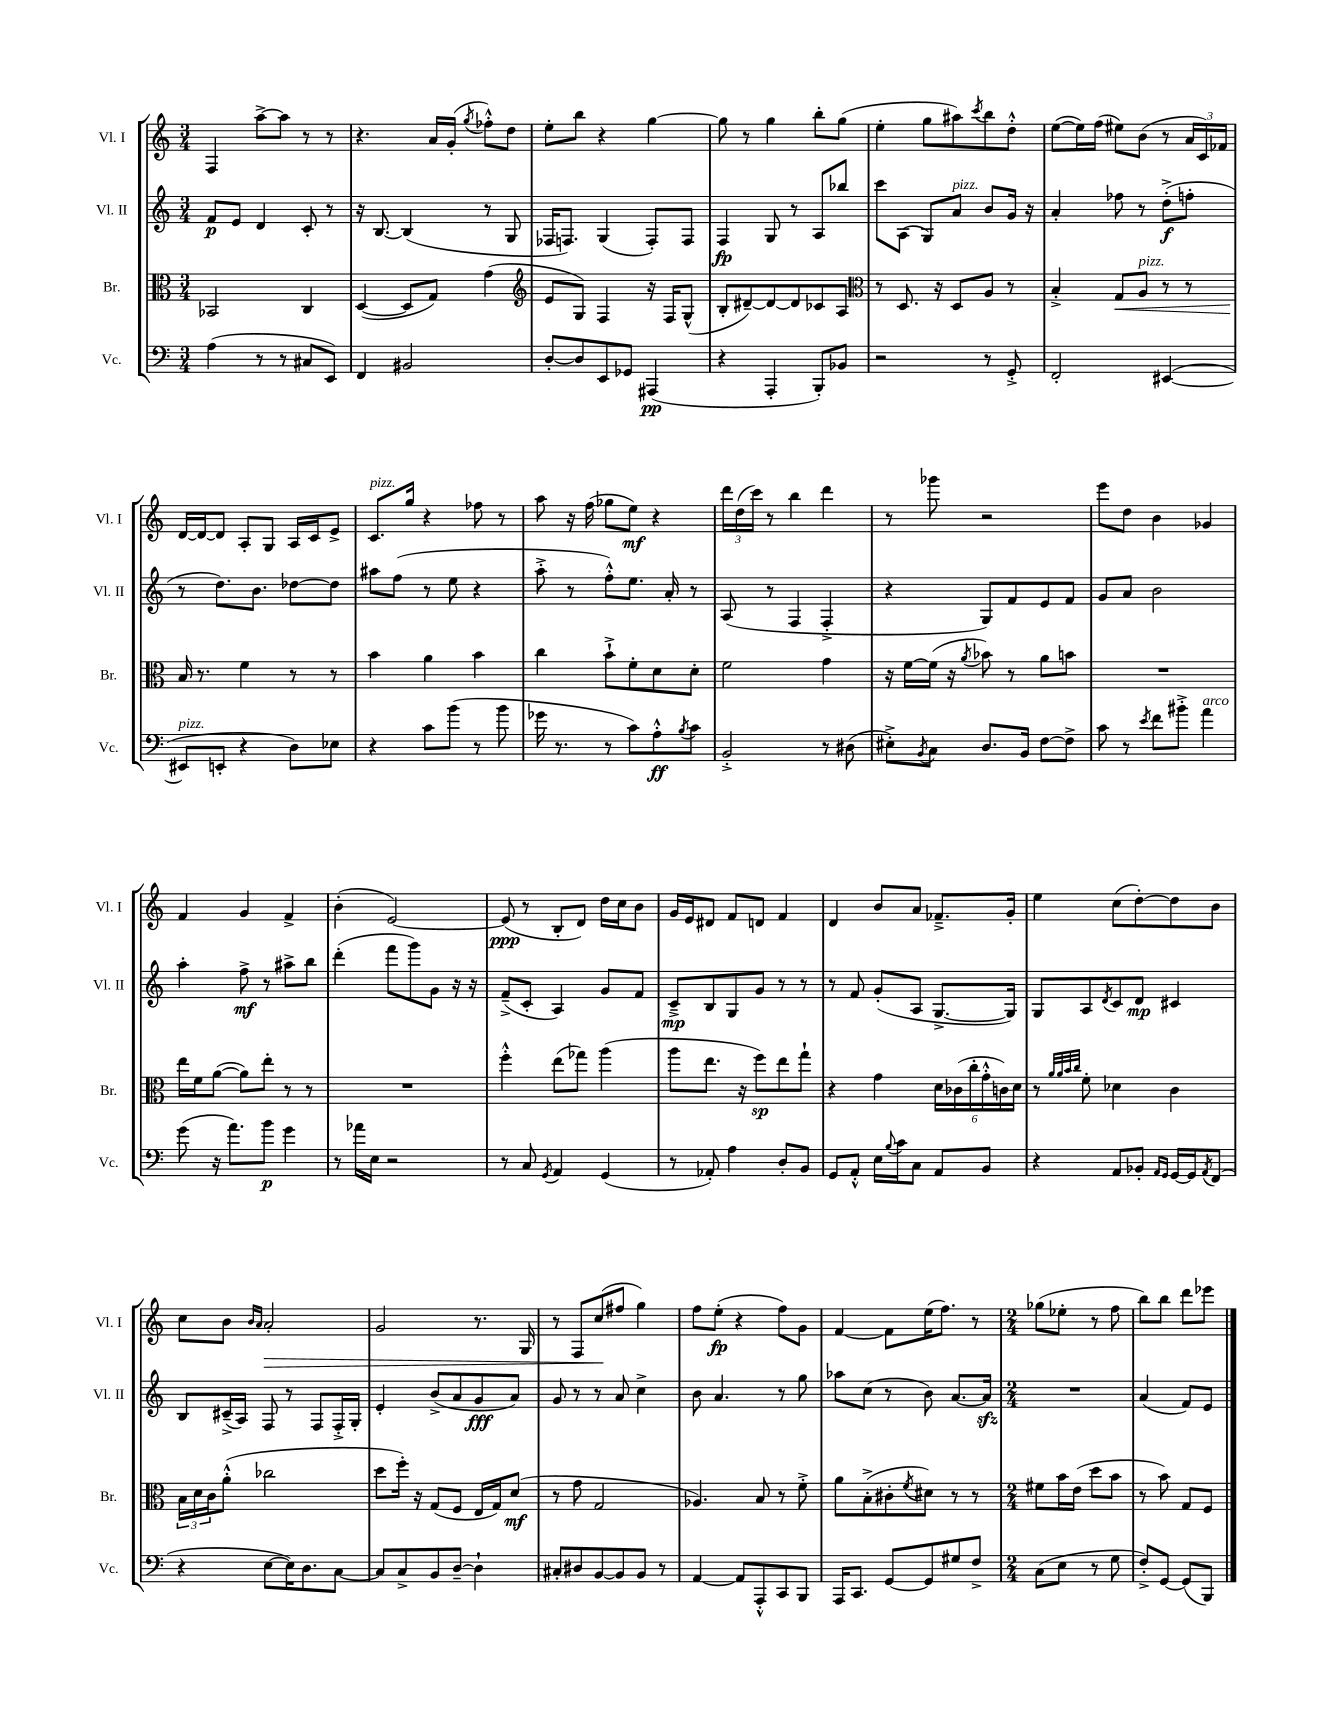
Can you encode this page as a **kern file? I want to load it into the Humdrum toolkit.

**kern	**dynam	**kern	**dynam	**kern	**dynam	**kern	**dynam
*part4	*part4	*part3	*part3	*part2	*part2	*part1	*part1
*staff4	*staff4	*staff3	*staff3	*staff2	*staff2	*staff1	*staff1
*I"Vc.	*	*I"Br.	*	*I"Vl. II	*	*I"Vl. I	*
*I'Vc.	*	*I'Br.	*	*I'Vl. II	*	*I'Vl. I	*
*clefF4	*	*clefC3	*	*clefG2	*	*clefG2	*
*k[]	*	*k[]	*	*k[]	*	*k[]	*
*M3/4	*	*M3/4	*	*M3/4	*	*M3/4	*
=71	=71	=71	=71	=71	=71	=71	=71
(4A\	.	2BB-X/	.	8f/L	p	4F/	.
.	.	.	.	8e/J	.	.	.
8r	.	.	.	4d/	.	[8aa^\L	.
8r	.	.	.	.	.	8aa\J]	.
8C#X/L	.	4C/	.	8c'/	.	8r	.
8EE/J)	.	.	.	8r	.	8r	.
=72	=72	=72	=72	=72	=72	=72	=72
4FF/	.	([4D/	.	16r	.	4.r	.
.	.	.	.	[8.B/	.	.	.
2BB#X/	.	8D/L]	.	(4B/]	.	.	.
.	.	8G/J)	.	.	.	16a/LL	.
.	.	.	.	.	.	(16g'/JJ	.
.	.	.	.	.	.	8qgg/	.
.	.	(4g\	.	8r	.	8ff-X'^^\L)	.
.	.	.	.	8G/	.	8dd\J	.
=73	=73	=73	=73	=73	=73	=73	=73
*	*	*clefG2	*	*	*	*	*
[8D'/L	.	8e/L	.	16F-X/KL	.	8ee'\L	.
.	.	.	.	8.Fn/J)	.	.	.
8D/]	.	8G/J)	.	.	.	8bb\J	.
8EE/	.	4F/	.	(4G/	.	4r	.
8GG-X/J	.	.	.	.	.	.	.
(4AAA#X/	pp	16r	.	8F'/L)	.	[4gg\	.
.	.	16F/KL	.	.	.	.	.
.	.	(8G^^/J	.	8F/J	.	.	.
=74	=74	=74	=74	=74	=74	=74	=74
4r	.	8B'/L	.	4F/	fp	8gg\]	.
.	.	[8d#X~/)	.	.	.	8r	.
4AAA'/	.	8d#/_	.	8G/	.	4gg\	.
.	.	8d#/]	.	8r	.	.	.
8BBB'/L)	.	8c-X/	.	8A/L	.	8bb'\L	.
8BB-X/J	.	8A/J	.	8bb-X/J	.	(8gg\J	.
=75	=75	=75	=75	=75	=75	=75	=75
*	*	*clefC3	*	*	*	*	*
2r	.	8r	.	8ccc\L	.	4ee'\	.
.	.	8.D/	.	(8A\J	.	.	.
.	.	.	.	8G/L)	.	8gg\L	.
.	.	16r	.	.	.	.	.
!	!	!	!	!LO:TX:a:i:t=pizz.	!	!	!
.	.	8D/L	.	8a/J	.	8aa#X\)	.
.	.	.	.	.	.	8qccc/	.
8r	.	8A/J	.	8b/L	.	8bb\	.
8GG'^/	.	8r	.	16g/Jk	.	8dd'^^\J	.
.	.	.	.	16r	.	.	.
=76	=76	=76	=76	=76	=76	=76	=76
2FF'/	.	4B'^/	.	4a'/	.	([8ee\L	.
.	.	.	.	.	.	16ee\L])	.
.	.	.	.	.	.	(16ff\JJ	.
!	!	!	!LO:HP:b	!	!	!	!
.	.	8G/L	<	8ff-X\	.	8ee#X\L)	.
!	!	!LO:TX:a:i:t=pizz.	!	!	!	!	!
.	.	8A/J	.	8r	.	(8b\J	.
([4EE#X/	.	8r	.	(8dd'^\L	f	8r	.
.	.	8r	.	8ffn'\J	.	24a/LL	.
.	.	.	.	.	.	24c/)	.
.	.	.	.	.	.	24f-X/JJ	.
!!LO:LB:g=z
=77	=77	=77	=77	=77	=77	=77	=77
!LO:TX:a:i:t=pizz.	!	!	!	!	!	!	!
8EE#X/L]	.	16B/	.	8r	.	[16d/LL	.
.	.	8.r	[	.	.	16d/J_	.
8EEn'/J	.	.	.	8.dd\L)	.	8d/J]	.
4r	.	4f\	.	.	.	8A'/L	.
.	.	.	.	8.b\J	.	.	.
.	.	.	.	.	.	8G/J	.
8D\L)	.	8r	.	[8dd-X\L	.	16A/LL	.
.	.	.	.	.	.	16c/J	.
8E-X\J	.	8r	.	8dd-\J]	.	8e^/J	.
=78	=78	=78	=78	=78	=78	=78	=78
!	!	!	!	!	!	!LO:TX:a:i:t=pizz.	!
4r	.	4b\	.	8aa#X\L	.	8.c/L	.
.	.	.	.	(8ff\J	.	.	.
.	.	.	.	.	.	16gg/Jk	.
8c\L	.	4a\	.	8r	.	4r	.
(8b\J	.	.	.	8ee\	.	.	.
8r	.	4b\	.	4r	.	8ff-X\	.
8b\	.	.	.	.	.	8r	.
=79	=79	=79	=79	=79	=79	=79	=79
16g-X\	.	4cc\	.	8aa'^\	.	8aa\	.
8.r	.	.	.	.	.	.	.
.	.	.	.	8r	.	16r	.
.	.	.	.	.	.	(16ff\	.
8r	.	8b`^\L	.	8ff'^^\L)	.	8gg-X\L	.
8c\L)	.	8f'\	.	8.ee\J	.	8ee\J)	mf
8A'^^\	ff	8d\	.	.	.	4r	.
.	.	.	.	16a'/	.	.	.
8qB/	.	.	.	.	.	.	.
8c\J	.	8d'\J	.	8r	.	.	.
=80	=80	=80	=80	=80	=80	=80	=80
2BB'^/	.	2f\	.	(8A/	.	24ddd\LL	.
.	.	.	.	.	.	(24dd\	.
.	.	.	.	.	.	24ccc\JJ)	.
.	.	.	.	8r	.	8r	.
.	.	.	.	4F/	.	4bb\	.
8r	.	4g\	.	4F'^/	.	4ddd\	.
(8D#X\	.	.	.	.	.	.	.
=81	=81	=81	=81	=81	=81	=81	=81
8E#X'^\L)	.	16r	.	4r	.	8r	.
.	.	[16f\LL	.	.	.	.	.
8qBB/	.	.	.	.	.	.	.
8C\J	.	(16f\JJ]	.	.	.	8ggg-X\	.
.	.	16r	.	.	.	.	.
.	.	8qa/	.	.	.	.	.
8.D/L	.	8b-X\)	.	8G/L)	.	2r	.
.	.	8r	.	8f/	.	.	.
16BB/Jk	.	.	.	.	.	.	.
[8F\L	.	8a\L	.	8e/	.	.	.
8F^\J]	.	8bn\J	.	8f/J	.	.	.
=82	=82	=82	=82	=82	=82	=82	=82
8c\	.	2.r	.	8g/L	.	8eee\L	.
8r	.	.	.	8a/J	.	8dd\J	.
8qe/	.	.	.	.	.	.	.
8f\L	.	.	.	2b\	.	4b\	.
8b#X'^\J	.	.	.	.	.	.	.
!LO:TX:a:i:t=arco	!	!	!	!	!	!	!
4a\	.	.	.	.	.	4g-X/	.
!!LO:LB:g=z
=83	=83	=83	=83	=83	=83	=83	=83
(8g\	.	16ee\LL	.	4aa'\	.	4f/	.
.	.	16f\J	.	.	.	.	.
16r	.	([8a\J	.	.	.	.	.
8.a\L)	.	.	.	.	.	.	.
.	.	8a\L])	.	8ff^\	mf	4g/	.
8b\J	p	8ee'\J	.	8r	.	.	.
4g\	.	8r	.	8aa#X^\L	.	4f^/	.
.	.	8r	.	8bb\J	.	.	.
=84	=84	=84	=84	=84	=84	=84	=84
8r	.	2.r	.	(4ddd'\	.	(4b'\	.
16a-X\LL	.	.	.	.	.	.	.
16E\JJ	.	.	.	.	.	.	.
2r	.	.	.	8fff\L	.	[2e/)	.
.	.	.	.	8ggg\)	.	.	.
.	.	.	.	8g\J	.	.	.
.	.	.	.	16r	.	.	.
.	.	.	.	16r	.	.	.
=85	=85	=85	=85	=85	=85	=85	=85
8r	.	4ff'^^\	.	(8f~^/L	.	(8e/]	ppp
8C/	.	.	.	8c'/J	.	8r	.
8qGG/	.	.	.	.	.	.	.
4AA/	.	(8ee\L	.	4A/)	.	8B'/L	.
.	.	8gg-X\J)	.	.	.	8d/J)	.
(4GG/	.	(4aa\	.	8g/L	.	16dd\LL	.
.	.	.	.	.	.	16cc\J	.
.	.	.	.	8f/J	.	8b\J	.
=86	=86	=86	=86	=86	=86	=86	=86
8r	.	8aa\L	.	8c~^/L	mp	16g/LL	.
.	.	.	.	.	.	16e/J	.
8AA-X'/)	.	8.ee\J	.	8B/	.	8d#X/J	.
4A\	.	.	.	8G/	.	8f/L	.
.	.	16r	.	.	.	.	.
.	.	8ff\L)	sp	8g/J	.	8dn/J	.
8D'/L	.	8ee\	.	8r	.	4f/	.
8BB/J	.	8gg`\J	.	8r	.	.	.
=87	=87	=87	=87	=87	=87	=87	=87
8GG/L	.	4r	.	8r	.	4d/	.
8AA'^^/J	.	.	.	8f/	.	.	.
16E\LL	.	4g\	.	(8g'/L	.	8b/L	.
8qqB/	.	.	.	.	.	.	.
16c\J	.	.	.	.	.	.	.
8C\J	.	.	.	8A/J	.	8a/J	.
8AA/L	.	24d\LL	.	[8.G^/L	.	8.f-X~^/L	.
.	.	(24c-X\	.	.	.	.	.
.	.	24cc'\	.	.	.	.	.
8BB/J	.	24g'^^\	.	.	.	.	.
.	.	24cn\)	.	.	.	.	.
.	.	.	.	16G/Jk])	.	16g'/Jk	.
.	.	24d\JJ	.	.	.	.	.
=88	=88	=88	=88	=88	=88	=88	=88
4r	.	8r	.	8G/L	.	4ee\	.
.	.	32qqa/LLL	.	.	.	.	.
.	.	32qqa/	.	.	.	.	.
.	.	32qqb/	.	.	.	.	.
.	.	32qqcc/JJJ	.	.	.	.	.
.	.	8f'\	.	8A/	.	.	.
.	.	.	.	8qd/	.	.	.
8AA/L	.	4d-X\	.	8c/	.	(8cc\L	.
8BB-X'/J	.	.	.	8d/J	mp	[8dd'\)	.
16qqAA/LL	.	.	.	.	.	.	.
16qqGG/JJ	.	.	.	.	.	.	.
[16GG/LL	.	4c\	.	4c#X/	.	8dd\]	.
16GG/J]	.	.	.	.	.	.	.
8qAA/	.	.	.	.	.	.	.
(8FF/J	.	.	.	.	.	8b\J	.
!!LO:LB:g=z
=89	=89	=89	=89	=89	=89	=89	=89
4r	.	24B\LL	.	8B/L	.	8cc\L	.
.	.	24d\	.	.	.	.	.
.	.	24c\J	.	.	.	.	.
.	.	(8a'^^\J	.	(16c#X~^/L	.	8b\J	.
.	.	.	.	16A/JJ)	.	.	.
.	.	.	.	.	.	16qqb/LL	.
.	.	.	.	.	.	16qqa/JJ	.
!	!	!	!	!	!	!	!LO:HP:b
[8E\L	.	2cc-X\	.	8F/	.	2a'/	>
16E\K])	.	.	.	8r	.	.	.
8.D\	.	.	.	.	.	.	.
.	.	.	.	8F/L	.	.	.
[8C\J	.	.	.	16F'^/L	.	.	.
.	.	.	.	16G'/JJ	.	.	.
=90	=90	=90	=90	=90	=90	=90	=90
8C/L]	.	8dd\L	.	4e'/	.	2g/	.
8C^/	.	16ff'\Jk)	.	.	.	.	.
.	.	16r	.	.	.	.	.
8BB/	.	(8G/L	.	(8b^/L	.	.	.
[8D~/J	.	8F/J	.	8a/	.	.	.
4D`\]	.	16E/LL	.	8g/	fff	8.r	.
.	.	16G/J)	.	.	.	.	.
.	.	(8d/J	mf	8a/J)	.	.	.
.	.	.	.	.	.	16G/	.
=91	=91	=91	=91	=91	=91	=91	=91
8C#X'/L	.	8r	.	8g/	.	8r	.
8D#X/	.	8g\	.	8r	.	8F/L	.
[8BB/	.	2G/	.	8r	.	(8cc/	.
8BB/]	.	.	.	8a/	.	8ff#X/J	]
8BB/J	.	.	.	4cc^\	.	4gg\)	.
8r	.	.	.	.	.	.	.
=92	=92	=92	=92	=92	=92	=92	=92
[4AA/	.	4.A-X/)	.	8b\	.	8ff\L	.
.	.	.	.	4.a/	.	(8ee'\J	fp
8AA/L]	.	.	.	.	.	4r	.
8AAA'^^/	.	8B/	.	.	.	.	.
8CC/	.	8r	.	8r	.	8ff\L)	.
8BBB/J	.	8f'^\	.	8gg\	.	8g\J	.
=93	=93	=93	=93	=93	=93	=93	=93
16AAA/KL	.	8a\L	.	8aa-X\L	.	[4f/	.
8.CC/J	.	.	.	.	.	.	.
.	.	(8B'^\	.	(8cc\J	.	.	.
[8GG/L	.	8c#X'\	.	8r	.	8f\L]	.
.	.	8qf/	.	.	.	.	.
8GG/]	.	8d#X\J)	.	8b\)	.	(16ee\K	.
.	.	.	.	.	.	8.ff\J)	.
8G#X/	.	8r	.	[8.a/L	.	.	.
8F^/J	.	8r	.	.	.	8r	.
.	.	.	.	16azz/Jk]	.	.	.
=94	=94	=94	=94	=94	=94	=94	=94
*M2/4	*	*M2/4	*	*M2/4	*	*M2/4	*
(8C\L	.	8f#X\L	.	2r	.	(8gg-X\L	.
8E\J	.	16b\L	.	.	.	8ee-X'\J	.
.	.	(16e\JJ	.	.	.	.	.
8r	.	8dd\L	.	.	.	8r	.
8G\	.	8b\J	.	.	.	8ff\	.
=95	=95	=95	=95	=95	=95	=95	=95
8F'^/L)	.	8r	.	(4a/	.	8bb\L)	.
[8GG/J	.	8b\)	.	.	.	8bb\J	.
(8GG/L]	.	8G/L	.	8f/L)	.	8ddd\L	.
8BBB/J)	.	8F/J	.	8e/J	.	8eee-X\J	.
==	==	==	==	==	==	==	==
*-	*-	*-	*-	*-	*-	*-	*-
